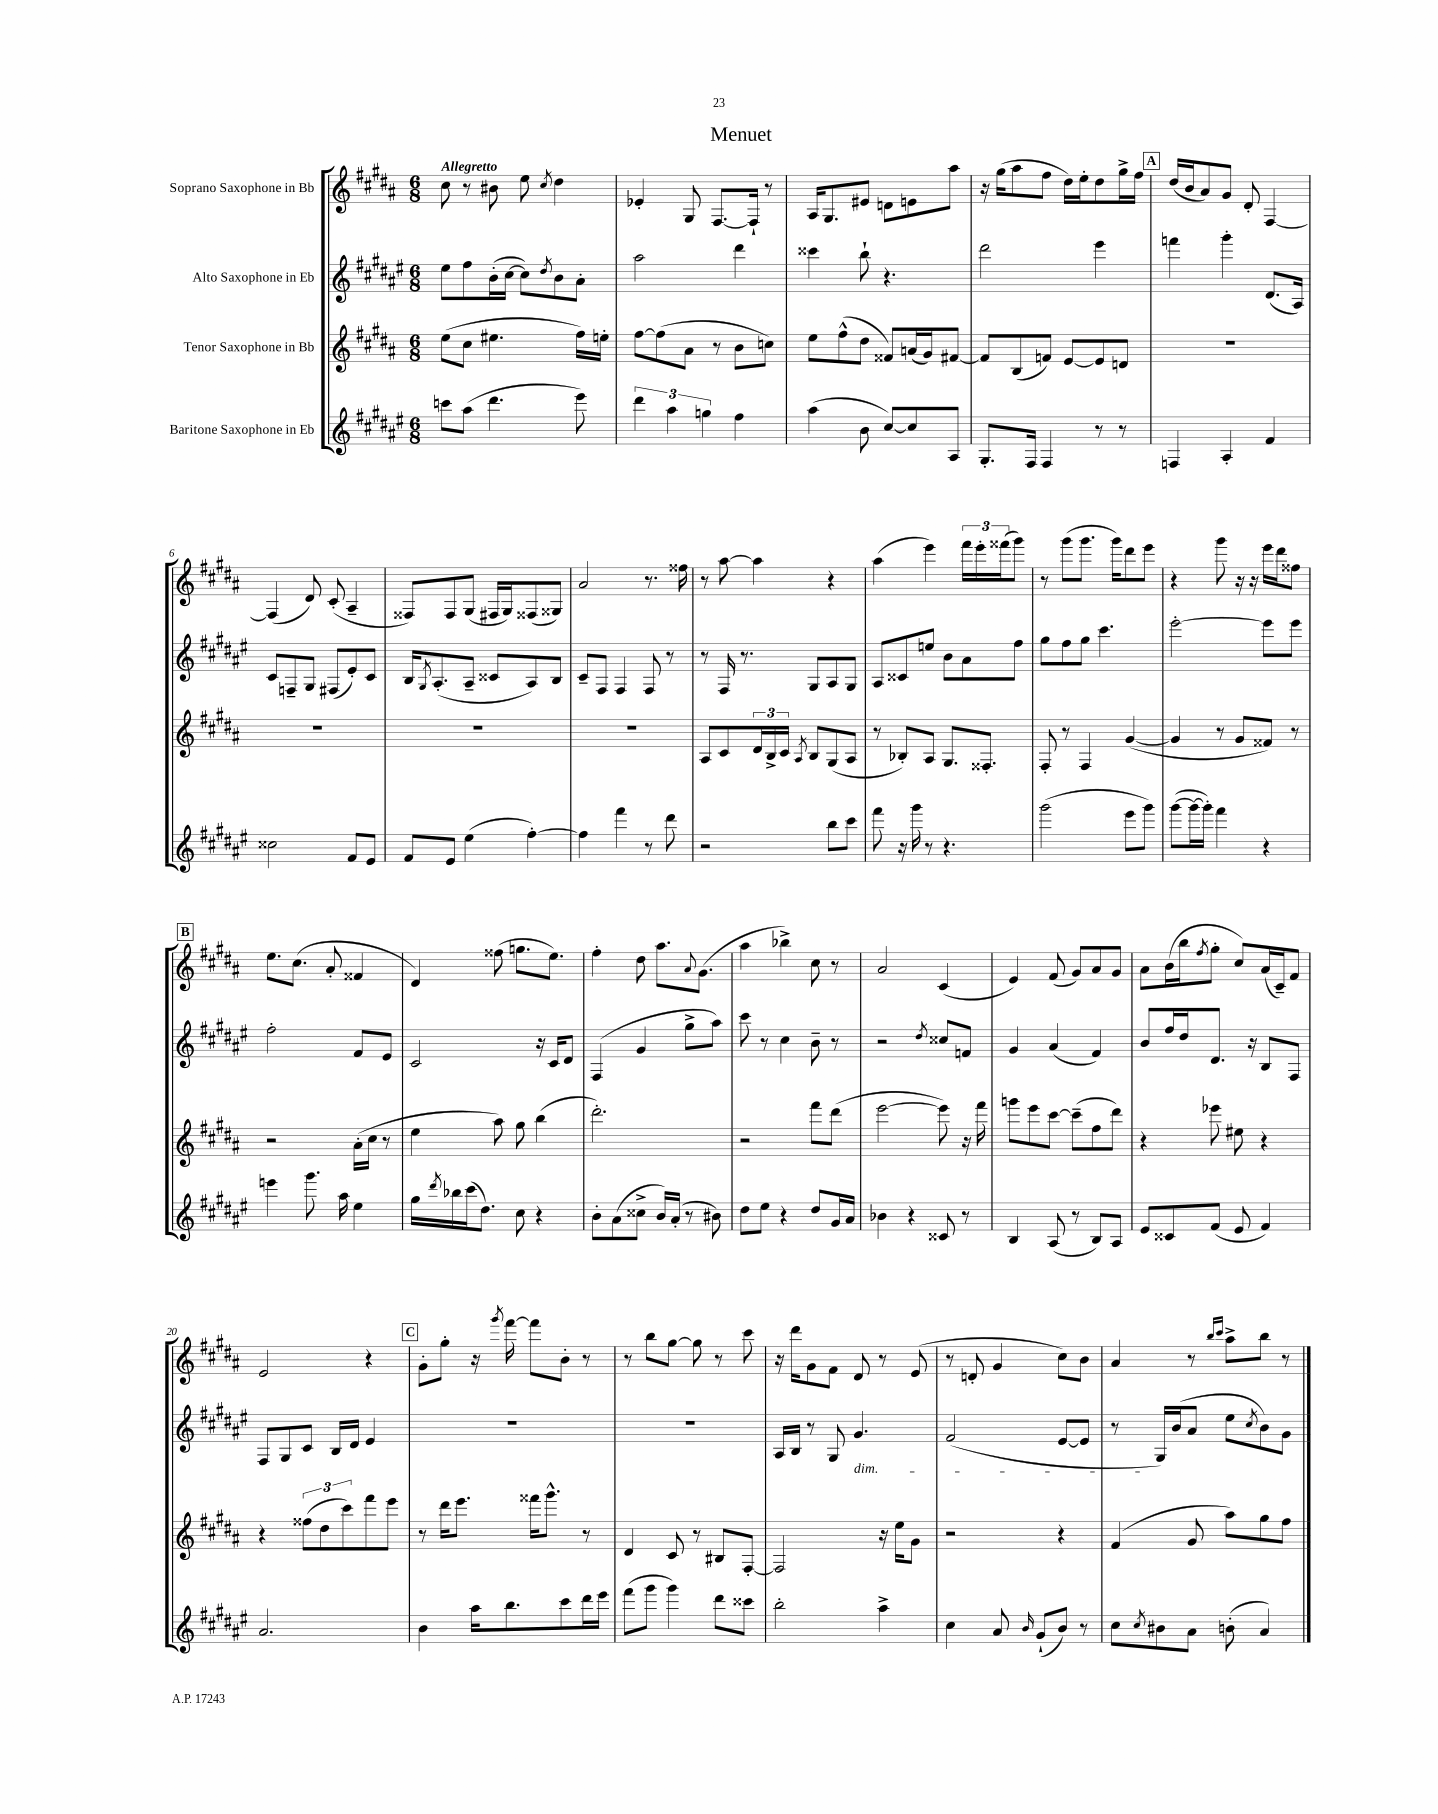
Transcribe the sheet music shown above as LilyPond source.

\header { title = "Menuet" }
<<
\new StaffGroup <<
\new Staff = "s0" \with { instrumentName = "Soprano Saxophone in Bb" } {
    \clef treble \key b \major \numericTimeSignature \time 6/8 \tempo "Allegretto"
    cis''8 r8 bis'8 e''8 \acciaccatura { cis''8 } dis''4 |
    ees'4-. gis8 fis8.~ fis16-! r8 |
    ais16 gis8. eis'8 d'8 e'8 ais''8 |
    r16 gis''16( ais''8 fis''8 dis''16) e''16-. dis''8 gis''16-> fis''16 |
    \mark \markup { \box "A" } dis''16( b'16 ais'8) gis'8 dis'8-. fis4~ |
    fis4( dis'8) cis'8-.( ais4-- |
    fisis8) fisis8 gis8( fis16 gis16) fisis8( gisis8) |
    ais'2 r8. fisis''16 |
    r8 ais''8~ ais''4 r4 |
    ais''4( e'''4) \tuplet 3/2 { fis'''16 e'''16-. fisis'''16( } gis'''8) |
    r8 gis'''8( gis'''8. gis'''16) dis'''8 e'''8 |
    r4 gis'''8 r16 r16 e'''16 dis'''16 fisis''8 |
    \mark \markup { \box "B" } e''8. cis''8.( ais'8-. fisis'4 |
    dis'4) fisis''8( g''8. e''8.) |
    fis''4-. dis''8 ais''8. \appoggiatura { ais'8 } gis'8.( |
    ais''4 bes''4->) cis''8 r8 |
    ais'2 cis'4( |
    e'4) fis'8( gis'8) ais'8 gis'8 |
    ais'8 b'16( b''16 \acciaccatura { fis''8 } gis''8-. cis''8) ais'16( cis'16--) fis'8 |
    e'2 r4 |
    \mark \markup { \box "C" } gis'8-. gis''8-. r16 \acciaccatura { gis'''8 } fis'''16~ fis'''8 b'8-. r8 |
    r8 b''8 gis''8~ gis''8 r8 cis'''8 |
    r16 dis'''16 gis'8 fis'8 dis'8 r8 e'8( |
    r8 d'8-. gis'4 cis''8) b'8 |
    ais'4 r8 \grace { b''16 cis'''16 } ais''8-> b''8 r8 \bar "|." |
}
\new Staff = "s1" \with { instrumentName = "Alto Saxophone in Eb" } {
    \clef treble \key fis \major \numericTimeSignature \time 6/8
    eis''8 fis''8 b'16-.( cis''16~ cis''8) \acciaccatura { dis''8 } b'8 ais'8-. |
    ais''2 dis'''4 |
    cisis'''4 b''8-! r4. |
    dis'''2 eis'''4 |
    \mark \markup { \box "A" } f'''4 gis'''4-. dis'8.( ais16) |
    cis'8 f8-- gis8 fis8( eis'8-.) cis'8 |
    b16 \acciaccatura { gis8 } ais8.-.( ais8-- cisis'8 ais8) b8 |
    cis'8-- fis8 fis4 fis8 r8 |
    r8 fis16 r8. gis8 ais8 gis8 |
    ais8 cisis'8 e''8 b'8 ais'8 fis''8 |
    gis''8 fis''8 gis''8 cis'''4. |
    eis'''2~-. eis'''8 eis'''8 |
    \mark \markup { \box "B" } fis''2-. fis'8 eis'8 |
    cis'2 r16 cis'16 dis'8 |
    fis4( gis'4 gis''8-> ais''8) |
    cis'''8 r8 cis''4 b'8-- r8 |
    r2 \acciaccatura { dis''8 } cisis''8 f'8 |
    gis'4 ais'4( fis'4) |
    b'8 fis''16 dis''16 dis'8. r16 b8 fis8 |
    fis8 gis8 cis'8 b16 dis'16 eis'4 |
    \mark \markup { \box "C" } R2. |
    R2. |
    ais16 b16 r8 gis8 gis'4.\dim |
    fis'2( eis'8~ eis'8 |
    r8 gis16\!) b'16( ais'8 eis''8 \acciaccatura { cis''8 } b'8) gis'8 \bar "|." |
}
\new Staff = "s2" \with { instrumentName = "Tenor Saxophone in Bb" } {
    \clef treble \key b \major \numericTimeSignature \time 6/8
    e''8( cis''8 eis''4. fis''16) e''16-. |
    fis''8~ fis''8( ais'8 r8 b'8 c''8) |
    e''8 fis''8-^( dis''8 fisis'8) a'16( gis'16) fis'8~ |
    fis'8 b8( f'8) e'8~ e'8 d'8 |
    \mark \markup { \box "A" } R2. |
    R2. |
    R2. |
    R2. |
    ais8 cis'8 \tuplet 3/2 { dis'16 b16-> cis'16 } \acciaccatura { ais8 } b8 gis8( ais8 |
    r8 bes8-.) ais8 gis8. fisis8.-. |
    fis8-. r8 fis4 gis'4~( |
    gis'4 r8 gis'8 fisis'8) r8 |
    \mark \markup { \box "B" } r2 ais'16-.( cis''16 r8 |
    e''4 ais''8) gis''8 b''4( |
    dis'''2.-.) |
    r2 fis'''8 dis'''8( |
    e'''2~ e'''8) r16 fis'''16 |
    g'''8 e'''8 cis'''8~ cis'''8--( fis''8 dis'''8) |
    r4 ees'''8 eis''8 r4 |
    r4 \tuplet 3/2 { fisis''8( dis''8 cis'''8) } fis'''8 e'''8 |
    \mark \markup { \box "C" } r8 dis'''16 e'''8. fisis'''16 gis'''8.-^ r8 |
    dis'4 cis'8 r8 bis8 fis8~-. |
    fis2 r16 e''16 gis'8 |
    r2 r4 |
    fis'4( gis'8 ais''8) gis''8 fis''8 \bar "|." |
}
\new Staff = "s3" \with { instrumentName = "Baritone Saxophone in Eb" } {
    \clef treble \key fis \major \numericTimeSignature \time 6/8
    c'''8 ais''8( dis'''4. eis'''8) |
    \tuplet 3/2 { dis'''4 ais''4 g''4 } fis''4 |
    ais''4( b'8 cis''8~) cis''8 ais8 |
    gis8.-. fis16 fis4 r8 r8 |
    \mark \markup { \box "A" } f4 ais4-. fis'4 |
    cisis''2 fis'8 eis'8 |
    fis'8 eis'8 eis''4( fis''4~-.) |
    fis''4 fis'''4 r8 dis'''8 |
    r2 b''8 cis'''8 |
    fis'''8 r16 gis'''16 r8 r4. |
    gis'''2( eis'''8 gis'''8) |
    gis'''8~( gis'''16~ gis'''16-.) fis'''4 r4 |
    \mark \markup { \box "B" } e'''4 gis'''8. ais''16 eis''4 |
    gis''16 \acciaccatura { dis'''8 } bes''16 cis'''16( dis''8.) cis''8 r4 |
    b'8-. ais'8( cisis''8-> b'16) ais'16-.( r8 bis'8) |
    dis''8 eis''8 r4 dis''8 gis'16 ais'16 |
    bes'4 r4 cisis'8 r8 |
    b4 ais8( r8 b8) ais8 |
    eis'8 cisis'8 fis'8( eis'8 fis'4) |
    ais'2. |
    \mark \markup { \box "C" } b'4 ais''16 b''8. cis'''8 dis'''16 eis'''16 |
    fis'''8( gis'''8 gis'''4) dis'''8 cisis'''8 |
    b''2-. ais''4-> |
    cis''4 ais'8 \grace { b'16 } gis'8-!( b'8) r8 |
    cis''8 \acciaccatura { cis''8 } bis'8 ais'8 b'8-.( ais'4) \bar "|." |
}
>>
>>
